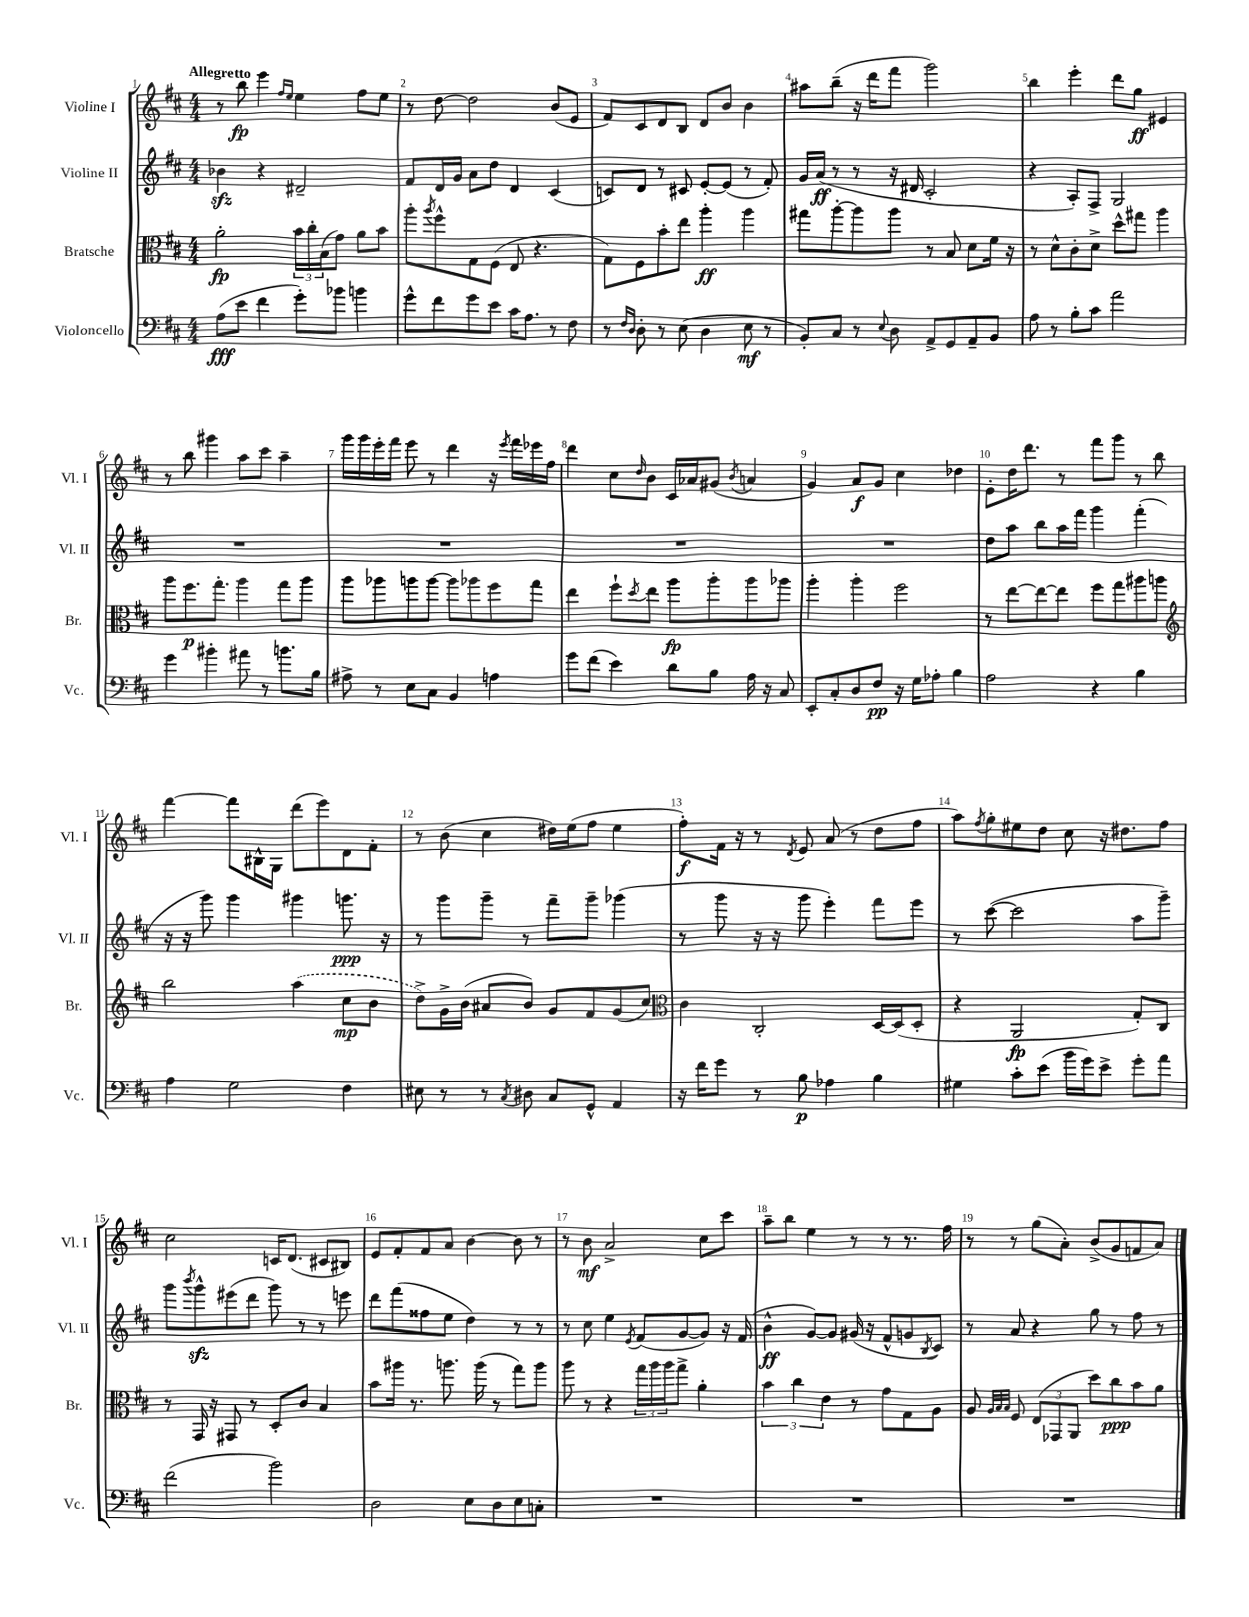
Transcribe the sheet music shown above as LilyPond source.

<<
\new StaffGroup <<
\new Staff = "s0" \with { instrumentName = "Violine I" shortInstrumentName = "Vl. I" } {
    \clef treble \key d \major \numericTimeSignature \time 4/4 \tempo "Allegretto"
    r8 b''8\fp e'''4 \grace { fis''16 e''16 } e''4 fis''8 e''8 |
    r8 d''8~ d''2 b'8( e'8 |
    fis'8) cis'8 d'8 b8 d'8 b'8 b'4 |
    ais''8 b''8--( r16 d'''16 fis'''8 g'''2) |
    b''4 e'''4-. d'''8 g''8\ff eis'4 |
    r8 b''8 gis'''4 a''8 cis'''8 a''4-- |
    g'''16 g'''16 e'''16-. fis'''16 e'''8 r8 d'''4 r16 \acciaccatura { e'''8 } fis'''16 ees'''16 fis''16 |
    d'''4 cis''8 \grace { d''16 } b'8 cis'16 aes'16 gis'8( \acciaccatura { b'8 } a'4 |
    g'4) a'8\f g'8 cis''4 des''4 |
    e'8-. d''16 d'''8. r8 fis'''8 g'''8 r8 b''8 |
    fis'''4~ fis'''8 bis16-^ g16 d'''8( e'''8) d'8 fis'8-. |
    r8 b'8( cis''4 dis''16) e''16( fis''8 e''4 |
    fis''8-.\f) fis'16 r16 r8 \acciaccatura { d'8 } e'8 a'8( r8 d''8 fis''8 |
    a''8) \acciaccatura { fis''8 } g''8-. eis''8 d''8 cis''8 r16 dis''8. fis''8 |
    cis''2 c'16 d'8.( cis'8 bis8) |
    e'8 fis'8-. fis'8 a'8 b'4~ b'8 r8 |
    r8 b'8\mf a'2-> cis''8 cis'''8 |
    a''8-- b''8 e''4 r8 r8 r8. fis''16 |
    r8 r8 g''8( a'8-.) b'8->( g'8 f'8 a'8) \bar "|." |
}
\new Staff = "s1" \with { instrumentName = "Violine II" shortInstrumentName = "Vl. II" } {
    \clef treble \key d \major \numericTimeSignature \time 4/4
    bes'4\sfz r4 dis'2-- |
    fis'8 d'16 g'16 a'8 d''8 d'4 cis'4( |
    c'8) d'8 r8 cis'8 e'8~-. e'8( r8 fis'8-.) |
    g'16 a'16\ff( r8 r8 r16 dis'16 cis'2-. |
    r4 a8-.) fis8-> g2 |
    R1 |
    R1 |
    R1 |
    R1 |
    d''8 a''8 b''8 a''16 fis'''16 g'''4 fis'''4-.( |
    r16 r16 g'''8) g'''4 gis'''4 g'''8.\ppp r16 |
    r8 g'''8 g'''8-- r8 fis'''8-- g'''8-- ges'''4( |
    r8 g'''8 r16 r16 g'''8 e'''4-.) fis'''8 e'''8 |
    r8 cis'''8~( cis'''2 a''8 g'''8--) |
    g'''8 \acciaccatura { b'''8 } g'''8-^\sfz eis'''8( d'''8 g'''8) r8 r8 e'''8 |
    d'''8 fis'''8( fisis''8 e''8 d''4) r8 r8 |
    r8 cis''8 e''4 \acciaccatura { e'8 } fis'8( g'8~ g'8) r16 fis'16( |
    b'4-^\ff g'8~) g'8 gis'16( r16 fis'8-^ g'8 \acciaccatura { b8 } cis'8) |
    r8 a'8 r4 g''8 r8 fis''8 r8 \bar "|." |
}
\new Staff = "s2" \with { instrumentName = "Bratsche" shortInstrumentName = "Br." } {
    \clef alto \key d \major \numericTimeSignature \time 4/4
    a'2-.\fp \tuplet 3/2 { b'16 cis''16-. b16( } g'8) a'8 b'8 |
    a''8-. \acciaccatura { a''8 } fis''8-^ g8 fis8( e8 r4. |
    g8) fis8 b'8-. e''8 a''4-.\ff a''4 |
    gis''8 a''8~-. a''8 a''8 r8 b8 d'8 fis'16 r16 |
    r8 d'8-^ cis'8-. d'8-> d''8-^ gis''8 a''4 |
    a''8 fis''8.\p g''8.-. a''4 g''8 a''8 |
    a''8 aes''8 a''8 a''8~ a''8 aes''8 fis''8 g''8 |
    e''4 fis''8-! \acciaccatura { d''8 } e''8 a''8\fp a''8-. a''8 aes''8 |
    a''4-. a''4-. fis''2 |
    r8 e''8~ e''8~ e''8 fis''8 g''8 ais''8 a''8 |
    \clef treble b''2 \once \slurDashed a''4( cis''8\mp b'8 |
    d''8->) g'16-> b'16( ais'8 b'8) g'8 fis'8 g'8( cis''8) |
    \clef alto cis'4 cis2-. d16~ d16( d8-. |
    r4 a,2\fp g8-.) cis8 |
    r8 g,16 r16 gis,8 r8 d8-. cis'8 b4 |
    b'8 ais''16 r8. a''8. a''16( r8 g''8) a''8 |
    a''8 r8 r4 \tuplet 3/2 { g''16 a''16 a''16 } g''8-> a'4-. |
    \tuplet 3/2 { b'4 cis''4 e'4 } r8 g'8 g8 a8 |
    a8 \grace { a32 b32 b32 } fis8 \tuplet 3/2 { e8( ges,8 a,8 } d''8) cis''8\ppp b'8 a'8 \bar "|." |
}
\new Staff = "s3" \with { instrumentName = "Violoncello" shortInstrumentName = "Vc." } {
    \clef bass \key d \major \numericTimeSignature \time 4/4
    a8\fff( e'8 fis'4 g'8-.) bes'8 b'4 |
    g'8-^ fis'8 g'8 e'8 cis'16 a8. r8 fis8 |
    r8 \grace { fis16 d16 } d8-. r8 e8( d4 e8\mf r8 |
    b,8-.) cis8 r8 \appoggiatura { e8 } d8 a,8-> g,8 a,8-- b,8 |
    a8 r8 b8-. cis'8 a'2 |
    g'4 bis'4-. ais'8 r8 b'8. b16 |
    ais8-> r8 e8 cis8 b,4 a4 |
    g'8 fis'8( e'4) d'8 b8 a16 r16 cis8 |
    e,8-. cis8-. d8 fis8\pp r16 g16 aes8-. b4 |
    a2 r4 b4 |
    a4 g2 fis4 |
    eis8 r8 r8 \acciaccatura { cis8 } dis8 cis8 g,8-^ a,4 |
    r16 fis'16 g'8 r8 b8\p aes4 b4 |
    gis4 cis'8-. e'8( b'16 g'16) e'8-> g'8-. a'8 |
    fis'2( b'2) |
    d2 e8 d8 e8 c8-. |
    R1 |
    R1 |
    R1 \bar "|." |
}
>>
>>
\layout { \context { \Score \override BarNumber.break-visibility = ##(#f #t #t) barNumberVisibility = #all-bar-numbers-visible } }
